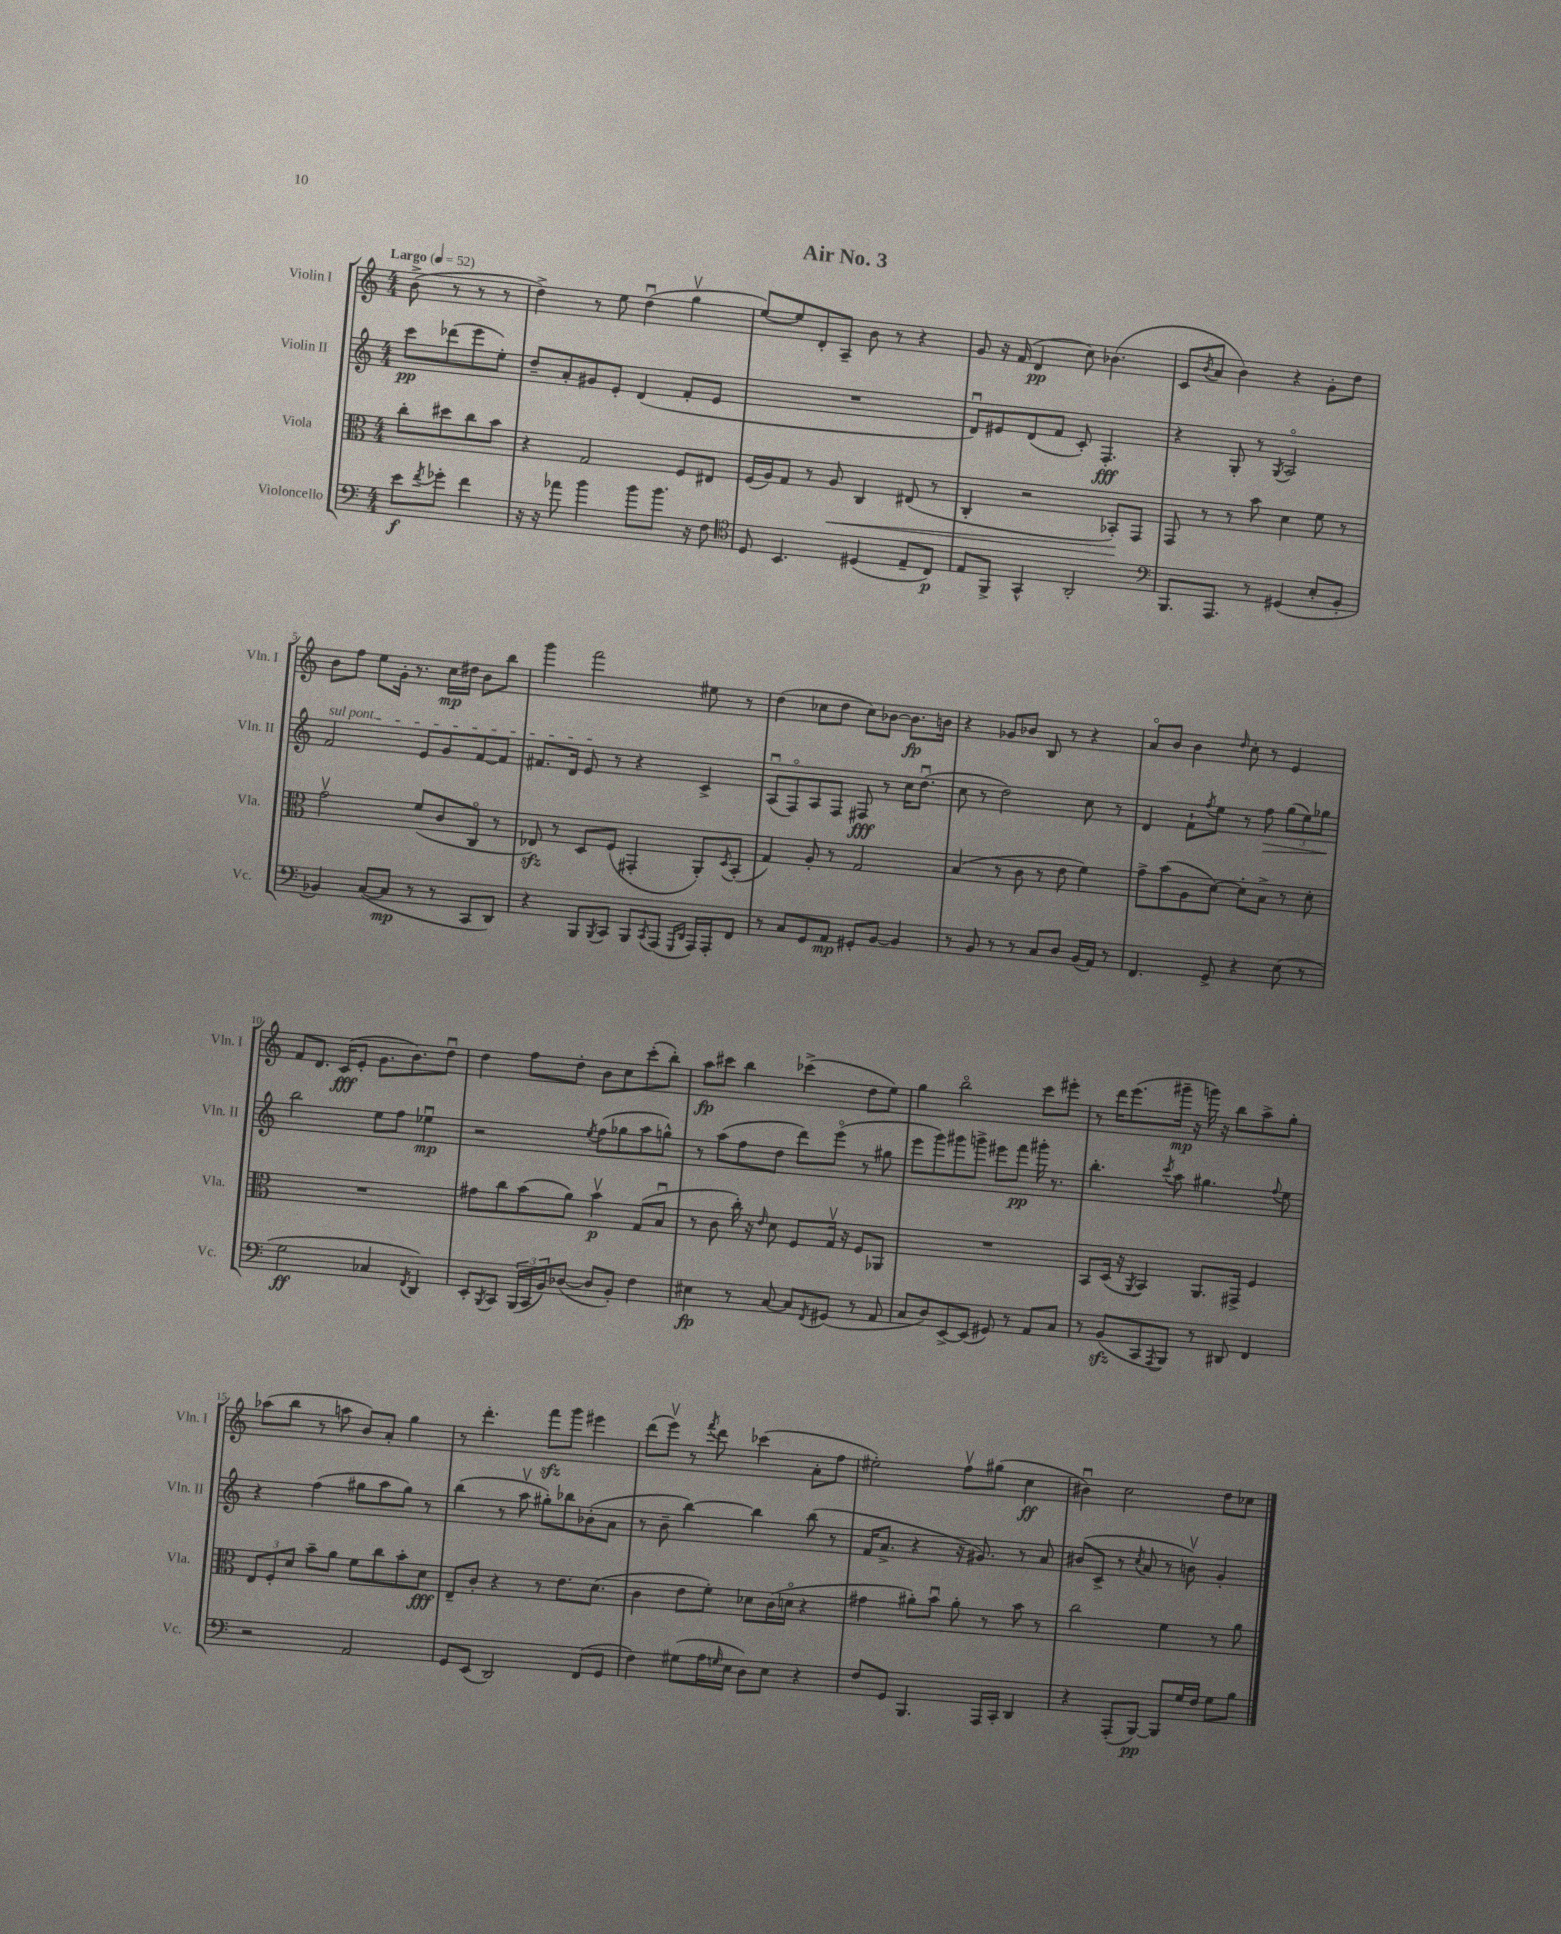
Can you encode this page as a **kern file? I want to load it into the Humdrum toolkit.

**kern	**kern	**kern	**kern
*staff4	*staff3	*staff2	*staff1
*clefF4	*clefC3	*clefG2	*clefG2
*k[]	*k[]	*k[]	*k[]
*M4/4	*M4/4	*M4/4	*M4/4
*MM52	*MM52	*MM52	*MM52
8e	8cc'	8ccc	(8b^
8qf	.	.	.
8g-'	8dd#	(8ddd-	8r
4f	8cc	8eee	8r
.	8b	8ee')	8r
=	=	=	=
16r	4r	8dd~	4dd^)
16r	.	.	.
8a-	.	8a'	.
4b	2G	8g#	8r
.	.	8e'	8ee
8b	.	(4d	(4ddu
8.b	.	.	.
.	8F	8f'	4ggv
16r	.	.	.
8F	8E#	8e	.
=	=	=	=
*clefC4	*	*	*
8D	(16F	1r	[8ee)
.	16A)	.	.
4.BB	8G	.	8ee]
.	8r	.	8d'
.	8A	.	8A~
(4D#	4C	.	8b
.	.	.	8r
8E~	(8E#	.	4r
8C)	8r	.	.
=	=	=	=
8E	4C'	8du)	8g
8FF^	.	8e#	16r
.	.	.	(16f
4GG^^	2r	(8d	4d
.	.	8f	.
2AA'	.	8c')	8cc)
.	.	4.F'	(4.b-
.	8BB-')	.	.
.	8GG	.	.
=	=	=	=
*clefF4	*	*	*
8.BBB	8GG	4r	8c
.	.	.	8qb
.	8r	.	8a
8.AAA	.	.	.
.	8r	8G'	4b)
8r	8b	8r	.
.	.	8qG	.
(4GG#	4d	2Ao	4r
8E'	8f	.	8g'
8BB'	8r	.	8dd
=	=	=	=
4BB-)	2gv	2f	8b
.	.	.	8ff
([8C	.	.	8ee
8C]	.	.	16g'
.	.	.	8.r
8r	(8f	8e	.
8r	8c	8g	16cc
.	.	.	16dd#
8CC	8Co	[8f	8b
8DD)	8r	8f]	8bb
=	=	=	=
4r	8E-)	8.f#	4ggg
.	8r	.	.
.	.	16d	.
8BBB	8D	8e	2fff
8qBBB	.	.	.
8CC	(8F	8r	.
8BBB	4GG#'	4r	.
8qCC	.	.	.
(8AAA	.	.	.
16qqGGG	.	.	.
16qqDD	.	.	.
16AAA)	8AA')	4c^	8ee#
16AAA'	.	.	.
.	8qD	.	.
8FF	(8BB'	.	8r
=	=	=	=
8r	4G)	(8Au	(4dd
8C	.	8Fo)	.
8GG	8A'	8A	8cc-
8AA	8r	8F	8dd
8GG#'	2G	8F#	8cc-)
[8BB	.	8r	[8b-
4BB]	.	16cc	8.b-]
.	.	(8.ddu	.
.	.	.	16b
=	=	=	=
8r	(4B	8cc	4r
8BB	.	8r	.
8r	8r	2dd)	8g-
8r	8c	.	8b-
8C	8r	.	8B
8D	8e	.	8r
(16BB	4f)	8cc	4r
16AA)	.	.	.
8r	.	8r	.
=	=	=	=
4.FF	8g^	4d	8ao
.	(8b	.	8b
.	8A	8f`	4b
.	.	8qff	.
8GG^	[8d)	8ee	.
.	.	.	16qqdd
4r	8d']	8r	8cc'
.	8B^	8ff	8r
(8E	8r	(12gg	4e
.	.	12ee)	.
8r	8d'	.	.
.	.	12gg-	.
=	=	=	=
2G	1r	2bb	8f
.	.	.	8.d
.	.	.	(16c
.	.	.	8e'
4C-	.	8ee	8.g
.	.	8ff	.
.	.	.	8.b)
8qFF	.	.	.
4DD)	.	4ee-u	.
.	.	.	8ddu
=	=	=	=
8EE'	8g#	2r	4dd
8qBBB	.	.	.
8CC	8cc	.	.
(24BBB	(8b	.	8ff
24CC	.	.	.
24BB)	.	.	.
([8D-	8a)	.	8dd'
.	.	8qee	.
8D-]	4bv	(8ff	8b
8BB')	.	8gg-	8cc
4F	(8G	8aa	(8ccc'
.	8Bu	8gg^^)	8bb')
=	=	=	=
4E#	8r	8r	8aa
.	8c	(8aa	8ccc#
8r	16cc')	8ff	4bb
.	16r	.	.
.	16qqe	.	.
[8C	8d	8dd	.
8C]	8F	8ddd)	(4ccc-^
8qFF	.	.	.
(8GG#	16Gv	(8eeeo	.
.	16r	.	.
8r	8F	8r	8dd
8AA	8AA-	8gg#	8ee)
=	=	=	=
8C	1r	8eee	4gg
8D)	.	8ggg)	.
[8EE^	.	8ggg#	2bbo
(8EE]	.	8ggg^	.
8GG#)	.	8eee#	.
8r	.	8fff	.
8AA	.	16ggg#'	8ccc
.	.	8.r	.
8C	.	.	8eee#'
=	=	=	=
8r	8BB	4.bb'	8r
(8BB	(16D	.	16ddd
.	16r	.	(8.eee
.	8qAA	.	.
8CC	4BB)	.	.
8qAAA	.	8qccc	.
8BBB)	.	8aa	16ggg#~
.	.	.	16r
8r	8.AA	4.gg#	16ggg)
.	.	.	16r
8DD#	.	.	8bb
.	16GG#^	.	.
4FF	4F	.	8aa^
.	.	8qqff	.
.	.	8ee	8gg'
=	=	=	=
2r	12E	4r	(8aa-
.	12F'	.	.
.	.	.	8bb
.	12d	.	.
.	8b~	(4ff	8r
.	8a	.	8aa
2AA	8f	8gg#	8b)
.	8cc	8aa	8a'
.	8b'	8gg#)	4gg
.	8d	8r	.
=	=	=	=
8GG	8E~	(4bb	8r
(8EE	8c'	.	4.ddd'
2DD)	4r	8r	.
.	.	8aav	.
.	8r	8gg#')	8fff
.	8.e	8bb-	8ggg
(8FF	.	(8b-'	4eee#
.	(8.d	.	.
8GG	.	8a	.
=	=	=	=
4F)	4c	8r	(8ddd
.	.	8b~	8eeev)
(8G#	8e	[4bb)	8r
.	.	.	8qfff
16A	8f')	.	8ddd
16qqG	.	.	.
16E	.	.	.
8D)	8d-	4bb]	(4ccc-
8E	(16c	.	.
.	16do	.	.
4r	4r	(8bb	8a'
.	.	8r	8ff
=	=	=	=
8F	4g#	16f	2ee#')
.	.	8.a^	.
8GG	.	.	.
4.BBB	8a#')	4r	.
.	8bu	.	.
.	8a#'	16r	8ffv
.	.	8.g#)	.
16AAA	8r	.	(8gg#
16CC'	.	.	.
4DD	8b	8r	4cc
.	8r	8a	.
=	=	=	=
4r	2cc	(8b#	4b#u)
.	.	8c^	.
(8AAA'	.	8r	2cc
.	.	8qcc	.
[8BBB)	.	8a	.
8BBB]	4f	8r	.
16G	.	8bv)	.
16F	.	.	.
8G	8r	4g'	8dd
8B	8a	.	8cc-
==	==	==	==
*-	*-	*-	*-
